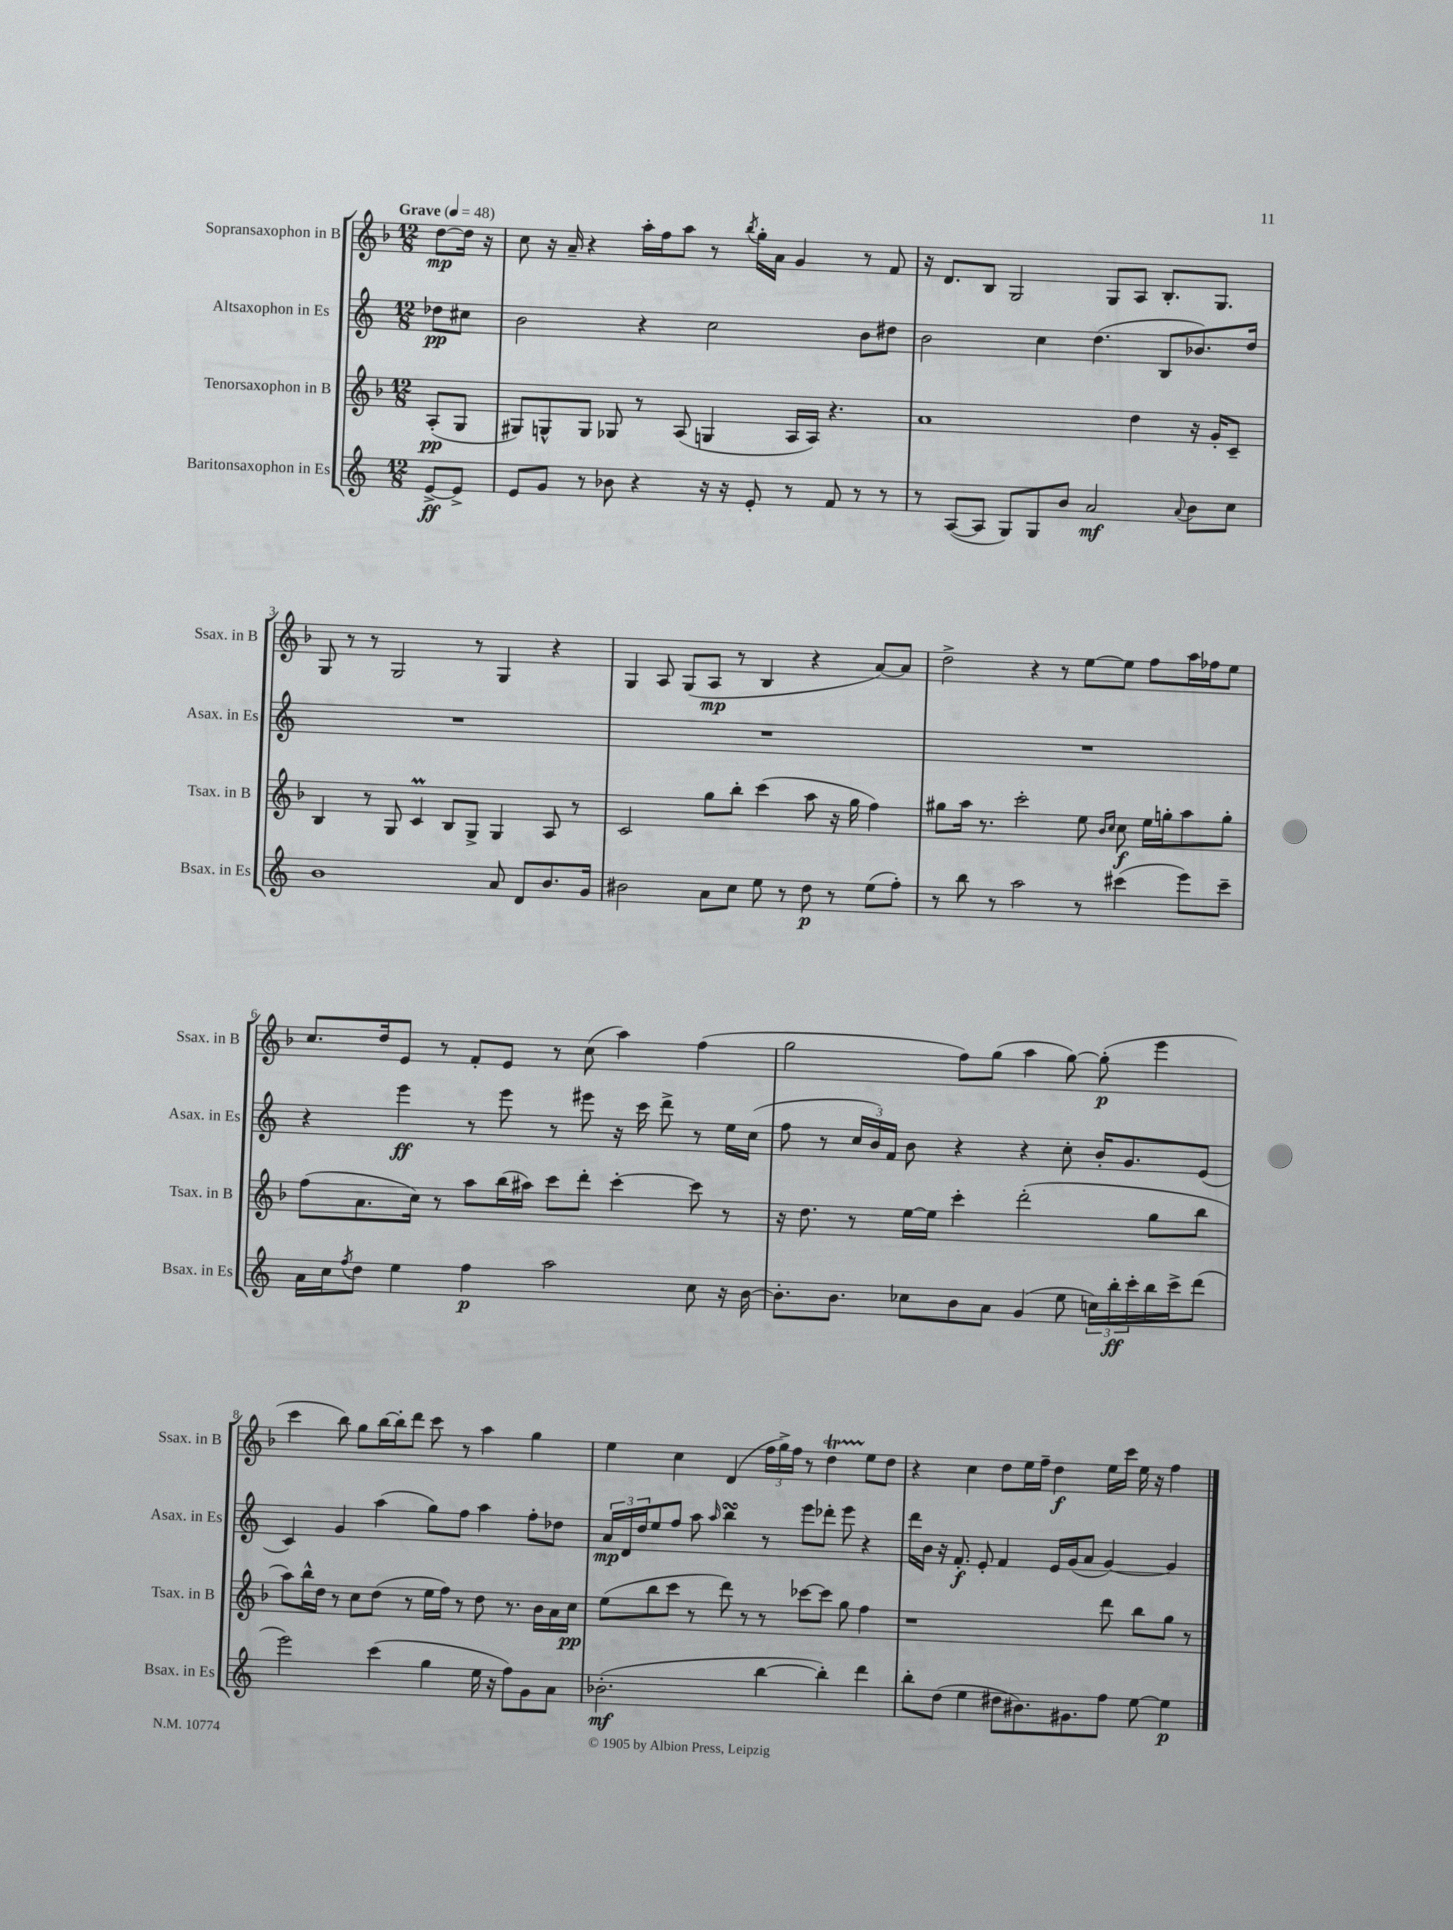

**kern	**dynam	**kern	**dynam	**kern	**dynam	**kern	**dynam
*part4	*part4	*part3	*part3	*part2	*part2	*part1	*part1
*staff4	*staff4	*staff3	*staff3	*staff2	*staff2	*staff1	*staff1
*I"Baritonsaxophon in Es	*	*I"Tenorsaxophon in B	*	*I"Altsaxophon in Es	*	*I"Sopransaxophon in B	*
*I'Bsax. in Es	*	*I'Tsax. in B	*	*I'Asax. in Es	*	*I'Ssax. in B	*
*clefG2	*	*clefG2	*	*clefG2	*	*clefG2	*
*k[]	*	*k[b-]	*	*k[]	*	*k[b-]	*
*M12/8	*	*M12/8	*	*M12/8	*	*M12/8	*
*MM48	*	*MM48	*	*MM48	*	*MM48	*
=	=	=	=	=	=	=	=
!	!	!	!	!	!	!LO:TX:a:B:t=Grave	!
[8e^/L	ff	(8A'/L	pp	8dd-X\L	pp	[8dd\L	mp
8e^/J]	.	8G/J	.	8cc#X\J	.	16dd\Jk]	.
.	.	.	.	.	.	16r	.
=1	=1	=1	=1	=1	=1	=1	=1
8e/L	.	8G#X/L)	.	2b\	.	8cc\	.
8g/J	.	8Gn^^/	.	.	.	16r	.
.	.	.	.	.	.	16a~/	.
8r	.	8G/J	.	.	.	4r	.
8b-X\	.	8G-X/	.	.	.	.	.
4r	.	8r	.	4r	.	16aa'\LL	.
.	.	.	.	.	.	16ff\J	.
.	.	(8A/	.	.	.	8aa\J	.
16r	.	4Gn/	.	2cc\	.	8r	.
16r	.	.	.	.	.	.	.
.	.	.	.	.	.	8qbb-/	.
8e'/	.	.	.	.	.	16gg'\LL	.
.	.	.	.	.	.	16a\JJ	.
8r	.	16A/LL	.	.	.	4g/	.
.	.	16A/JJ)	.	.	.	.	.
8f/	.	4.r	.	.	.	.	.
8r	.	.	.	8b\L	.	8r	.
8r	.	.	.	8dd#X\J	.	8f/	.
=2	=2	=2	=2	=2	=2	=2	=2
8r	.	1a	.	2b\	.	16r	.
.	.	.	.	.	.	8.d/L	.
([8A/L	.	.	.	.	.	.	.
8A/J]	.	.	.	.	.	8B-/J	.
8G/L)	.	.	.	.	.	2G/	.
8G/	.	.	.	4cc\	.	.	.
8b/J	.	.	.	.	.	.	.
2a/	mf	.	.	(4.dd\	.	.	.
.	.	.	.	.	.	8G/L	.
.	.	4dd\	.	.	.	8A/J	.
.	.	.	.	8B/L	.	8.B-'/L	.
8qqa/	.	.	.	.	.	.	.
8b\L	.	16r	.	8.b-X/)	.	.	.
.	.	16g'/KL	.	.	.	8.G/J	.
8cc\J	.	8c~/J	.	.	.	.	.
.	.	.	.	16dd/Jk	.	.	.
!!LO:LB:g=z
=3	=3	=3	=3	=3	=3	=3	=3
1b	.	4B-/	.	1.r	.	8G/	.
.	.	.	.	.	.	8r	.
.	.	8r	.	.	.	8r	.
.	.	8G/	.	.	.	2G/	.
.	.	4cM/	.	.	.	.	.
.	.	8B-/L	.	.	.	.	.
.	.	8G^/J	.	.	.	8r	.
8a/	.	4G/	.	.	.	4G/	.
8d/L	.	.	.	.	.	.	.
8.b/	.	8A/	.	.	.	4r	.
.	.	8r	.	.	.	.	.
16g/Jk	.	.	.	.	.	.	.
=4	=4	=4	=4	=4	=4	=4	=4
2b#X\	.	2c/	.	1.r	.	4G/	.
.	.	.	.	.	.	8A/	.
.	.	.	.	.	.	(8G/L	.
8a\L	.	8gg\L	.	.	.	8A/J	mp
8cc\J	.	8bb-'\J	.	.	.	8r	.
8ee\	.	(4ccc\	.	.	.	4B-/	.
8r	.	.	.	.	.	.	.
8dd\	p	8aa\	.	.	.	4r	.
8r	.	16r	.	.	.	.	.
.	.	16gg\	.	.	.	.	.
(8ee\L	.	4ff\)	.	.	.	[8a/L)	.
8ff'\J)	.	.	.	.	.	8a/J]	.
=5	=5	=5	=5	=5	=5	=5	=5
8r	.	8gg#X\L	.	1.r	.	2dd^\	.
8bb\	.	16aa\Jk	.	.	.	.	.
.	.	8.r	.	.	.	.	.
8r	.	.	.	.	.	.	.
2aa\	.	2ccc'\	.	.	.	.	.
.	.	.	.	.	.	4r	.
.	.	.	.	.	.	8r	.
8r	.	8ee\	.	.	.	[8ee\L	.
.	.	16qqb-/LL	.	.	.	.	.
.	.	16qqcc/JJ	.	.	.	.	.
(4ccc#X\	.	8cc\	f	.	.	8ee\J]	.
.	.	16ee\LL	.	.	.	8ff\L	.
.	.	16ggn'\J	.	.	.	.	.
8eee\L)	.	8aa\	.	.	.	16aa\L	.
.	.	.	.	.	.	16ff-X\J	.
8ccc#~\J	.	8gg'\J	.	.	.	8ee\J	.
!!LO:LB:g=z
=6	=6	=6	=6	=6	=6	=6	=6
16a\LL	.	(8ff\L	.	4r	.	8.cc/L	.
16cc\J	.	.	.	.	.	.	.
8qff/	.	.	.	.	.	.	.
8dd\J	.	8.a\	.	.	.	.	.
.	.	.	.	.	.	16dd/k	.
4ee\	.	.	.	4eee\	ff	8e/J	.
.	.	16cc\Jk)	.	.	.	.	.
.	.	8r	.	.	.	8r	.
4ff\	p	8aa\L	.	8r	.	8f'/L	.
.	.	(16bb-\L	.	8eee\	.	8e/J	.
.	.	16aa#X\JJ)	.	.	.	.	.
2aa\	.	8ccc\L	.	8r	.	8r	.
.	.	8ddd'\J	.	8eee#X\	.	(8cc\	.
.	.	[4ccc'\	.	16r	.	4aa\)	.
.	.	.	.	16ccc\	.	.	.
.	.	.	.	8ddd^\	.	.	.
8cc\	.	8ccc\]	.	8r	.	(4ff\	.
16r	.	8r	.	16ee\LL	.	.	.
[16b\	.	.	.	(16cc\JJ	.	.	.
=7	=7	=7	=7	=7	=7	=7	=7
8.b'\L]	.	16r	.	8ff\	.	2gg\	.
.	.	8.dd\	.	.	.	.	.
.	.	.	.	8r	.	.	.
8.b\J	.	.	.	.	.	.	.
.	.	8r	.	24cc/LL	.	.	.
.	.	.	.	24b/)	.	.	.
.	.	.	.	24f/JJ	.	.	.
8cc-X\L	.	[16ee\LL	.	8b\	.	.	.
.	.	16ee\JJ]	.	.	.	.	.
8b\	.	4ccc'\	.	4r	.	8ff\L)	.
8a\J	.	.	.	.	.	(8gg\J	.
(4g/	.	(2ddd'\	.	4r	.	4aa\	.
8ee\	.	.	.	8cc'\	.	[8gg\)	.
24ccn\LL)	.	.	.	16b'/KL	.	(8gg'\]	p
24bb'\	ff	.	.	.	.	.	.
.	.	.	.	8.g/	.	.	.
24ccc'\	.	.	.	.	.	.	.
16bb\	.	8gg\L	.	.	.	4eee\	.
16ccc^\J	.	.	.	.	.	.	.
(8ddd\J	.	8bb-\J	.	(8e/J	.	.	.
!!LO:LB:g=z
=8	=8	=8	=8	=8	=8	=8	=8
2eee\)	.	8aa\L)	.	4c/)	.	4ccc\	.
.	.	16bb-^^\L	.	.	.	.	.
.	.	16dd\JJ	.	.	.	.	.
.	.	8r	.	4g/	.	8bb-\)	.
.	.	8cc\L	.	.	.	8gg\L	.
(4ccc\	.	(8dd\J	.	(4aa\	.	[16bb-\L	.
.	.	.	.	.	.	16bb-'\J]	.
.	.	8r	.	.	.	8ddd\J	.
4gg\	.	16ee\LL	.	8gg\L)	.	8ccc\	.
.	.	16ff\JJ)	.	.	.	.	.
.	.	8r	.	8ff\J	.	8r	.
16ee\	.	8dd\	.	4aa\	.	4aa\	.
16r	.	.	.	.	.	.	.
8ff\L)	.	8.r	.	.	.	.	.
8g\	.	.	.	8ff'\L	.	4gg\	.
.	.	16b-\LL	.	.	.	.	.
8a\J	.	16a\	.	8dd-X\J	.	.	.
.	.	16cc\JJ	pp	.	.	.	.
=9	=9	=9	=9	=9	=9	=9	=9
(2.b-X'\	mf	(8ee\L	.	24a/LL	mp	4ee\	.
.	.	.	.	24d/	.	.	.
.	.	.	.	24dd/J	.	.	.
.	.	8bb-\	.	8ee/	.	.	.
.	.	8ccc\J	.	8ff/J	.	4cc\	.
.	.	8r	.	8aa\	.	.	.
.	.	.	.	16qqaa/	.	.	.
.	.	8ddd\)	.	4bbsSsS\	.	(4d/	.
.	.	8r	.	.	.	.	.
[4bb\	.	8r	.	8r	.	24ff\LL	.
.	.	.	.	.	.	24gg^\)	.
.	.	.	.	.	.	24ff\JJ	.
.	.	[8ccc-X\L	.	8eee\L	.	8r	.
4bb'\])	.	8ccc-\J]	.	8ddd-X'\J	.	4ddT\	.
.	.	8gg\	.	8eee\	.	.	.
4ddd\	.	4ff\	.	4r	.	8ee\L	.
.	.	.	.	.	.	8dd\J	.
=10	=10	=10	=10	=10	=10	=10	=10
8bb'\L	.	1r	.	16ddd\LL	.	4r	.
.	.	.	.	16b\JJ	.	.	.
(8dd\J	.	.	.	16r	.	.	.
.	.	.	.	8.f'/	f	.	.
4ee\	.	.	.	.	.	4cc\	.
.	.	.	.	8e'/	.	.	.
8dd#X\L	.	.	.	4f/	.	8dd\L	.
8.b#X\)	.	.	.	.	.	16ee\L	.
.	.	.	.	.	.	16ff~\JJ	.
.	.	.	.	16e/LL	.	4dd\	f
8.g#X\	.	.	.	(16g/J	.	.	.
.	.	.	.	8a/J	.	.	.
8ff\J	.	8ddd\	.	[4g/)	.	16ee\LL	.
.	.	.	.	.	.	16ccc\JJ	.
[8ee\	.	8bb-\L	.	.	.	16ee\	.
.	.	.	.	.	.	16r	.
4ee\]	p	8gg\J	.	4g/]	.	4ff\	.
.	.	8r	.	.	.	.	.
==	==	==	==	==	==	==	==
*-	*-	*-	*-	*-	*-	*-	*-
